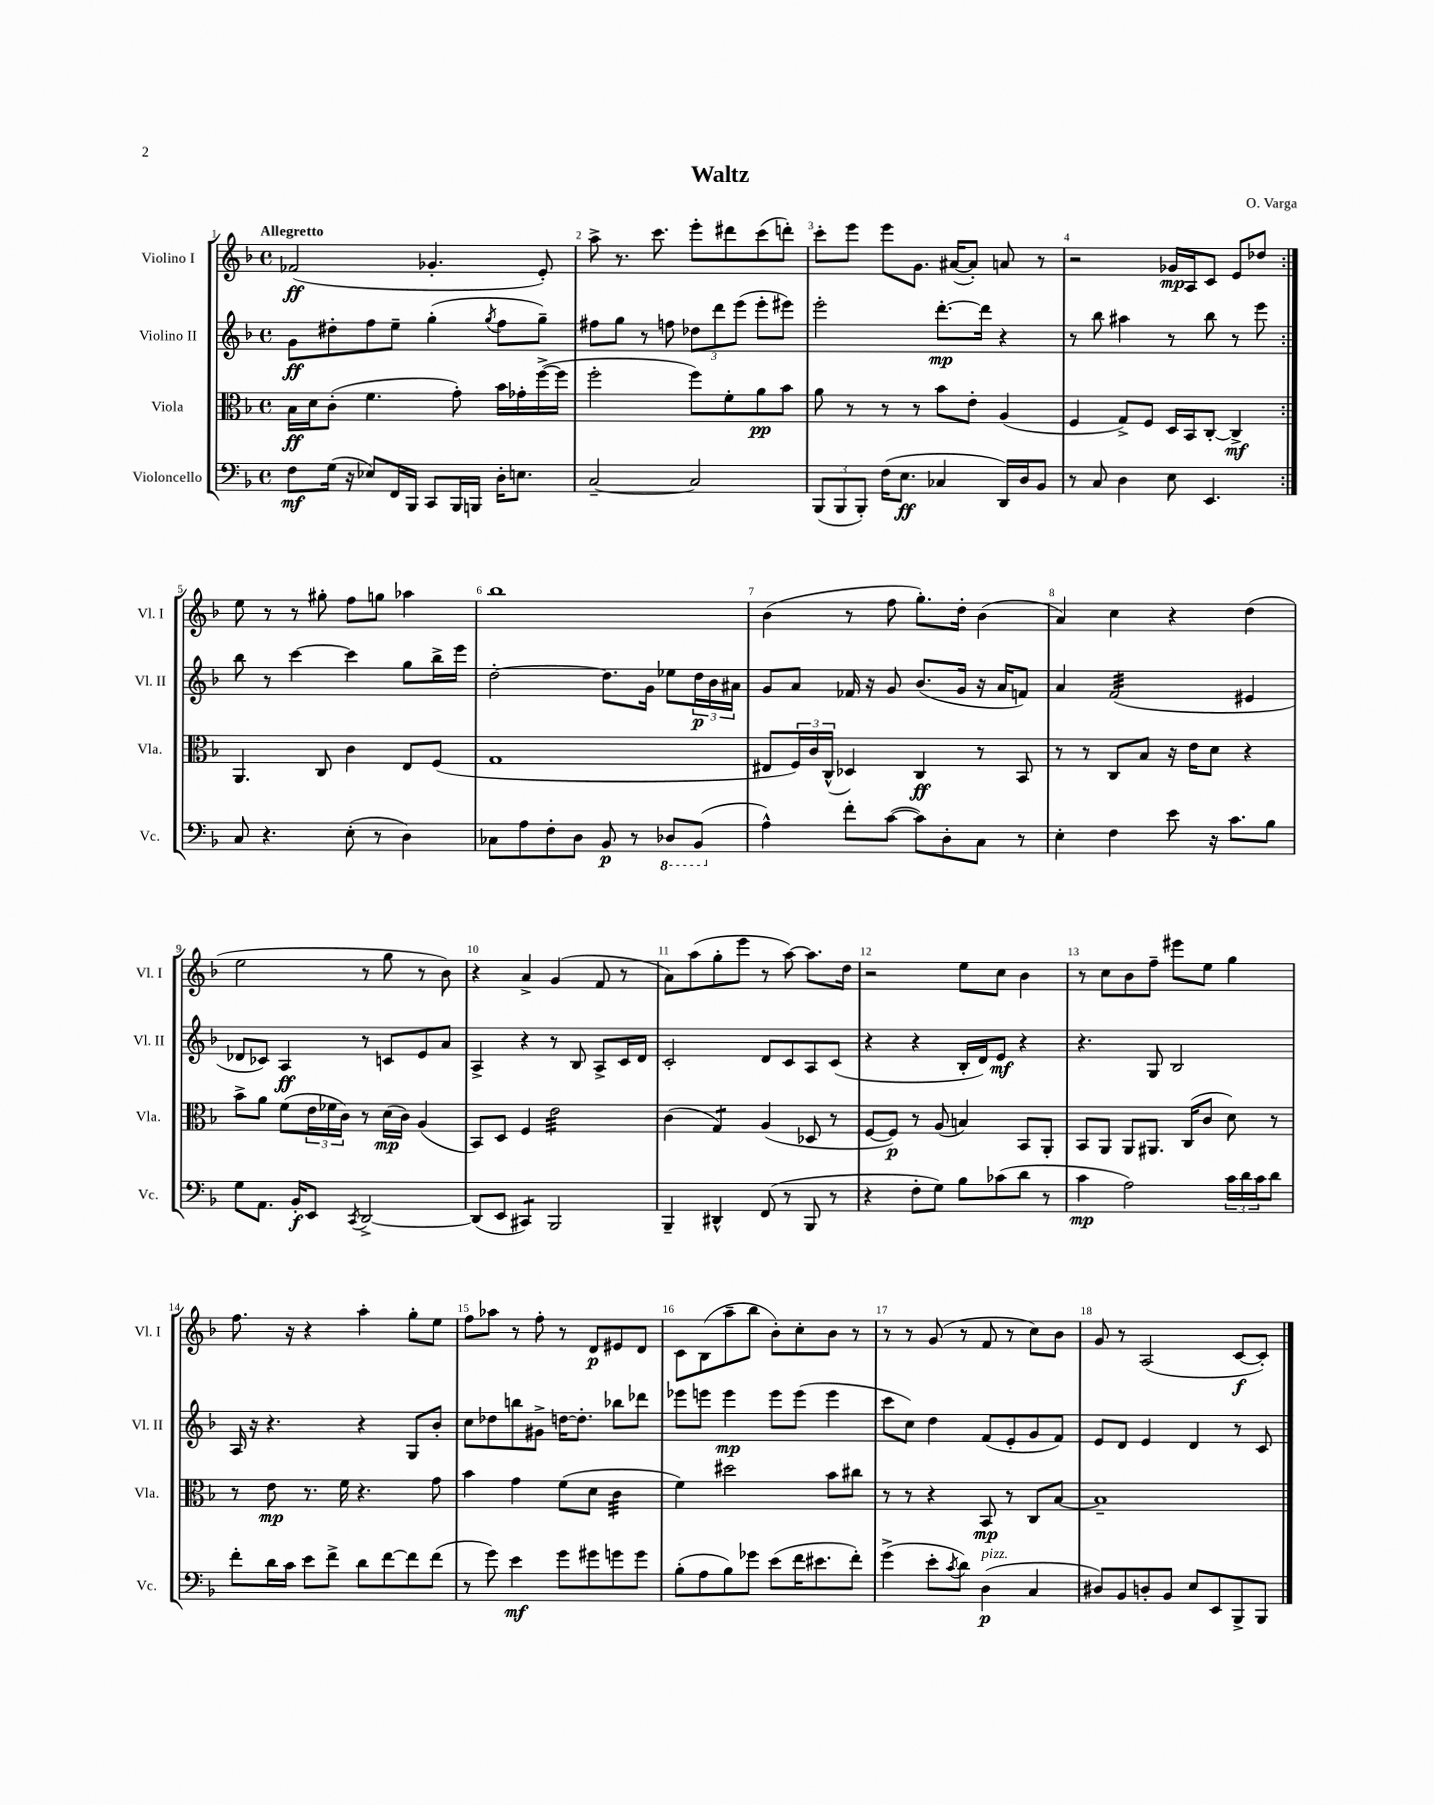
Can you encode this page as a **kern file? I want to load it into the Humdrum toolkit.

**kern	**kern	**kern	**kern
*staff4	*staff3	*staff2	*staff1
*clefF4	*clefC3	*clefG2	*clefG2
*k[b-]	*k[b-]	*k[b-]	*k[b-]
*M4/4	*M4/4	*M4/4	*M4/4
*met(c)	*met(c)	*met(c)	*met(c)
8F	16B-	8g	(2f-
.	16d	.	.
(16G	(8c'	8dd#'	.
16r	.	.	.
8E-)	4.f	8ff	.
16FF	.	8ee~	.
16BBB-	.	.	.
8CC	.	(4gg'	4.g-'
16BBB-	8g')	.	.
16BBB	.	.	.
.	.	8qgg	.
16D'	16b-	8ff	.
8.E	16g-'	.	.
.	([16ff^	8gg~)	8e')
.	16ff]	.	.
=	=	=	=
[2C~	2ff'	8ff#	8aa^
.	.	8gg	8.r
.	.	8r	.
.	.	.	8.ccc
.	.	8ff	.
2C]	8ff)	12dd-	8eee'
.	.	12ddd	.
.	8f'	.	8ddd#
.	.	(12eee	.
.	8a	8eee'	(8ccc
.	8b-	8eee#)	8ddd')
=	=	=	=
(12BBB-	8a	2eee'	8ccc'
12BBB-	.	.	.
.	8r	.	8eee
12BBB-')	.	.	.
(16F	8r	.	8eee
8.E	.	.	.
.	8r	.	8.g
4C-	8b-	[8.ddd'	.
.	.	.	([16a#
.	8e'	.	8a#'])
.	.	16ddd]	.
16DD)	(4A	4r	8a
16D	.	.	.
8BB-	.	.	8r
=	=	=	=
8r	4F	8r	2r
8C	.	8bb-	.
4D	8G^)	4aa#	.
.	8F	.	.
8E	16D	8r	16g-
.	16BB-	.	16A
4.EE	[8C'	8bb-	8c
.	4C^]	8r	8e
.	.	8eee	8dd-
=:|!	=:|!	=:|!	=:|!
8C	4.AA	8bb-	8ee
4.r	.	8r	8r
.	.	[4ccc	8r
.	8C	.	8gg#'
(8E'	4c	4ccc]	8ff
8r	.	.	8gg
4D)	8E	8gg	4aa-
.	(8F	16bb-^	.
.	.	16eee	.
=	=	=	=
8C-	1G	[2dd'	1bb-
8A	.	.	.
8F'	.	.	.
8D	.	.	.
8BB-	.	8.dd]	.
8r	.	.	.
.	.	16g	.
8DD-	.	8ee-	.
(8BBB-	.	24dd	.
.	.	24b-	.
.	.	24a#	.
=	=	=	=
4A^^)	8E#	8g	(4b-
.	24F)	8a	.
.	24c	.	.
.	(24C^^	.	.
8f'	4D-)	16f-	8r
.	.	16r	.
([8c	.	8g	8ff
8c])	4C	(8.b-	8.gg')
8D'	.	.	.
.	.	16g	16dd'
8C	8r	16r	(4b-
.	.	16a	.
8r	8BB-	8f)	.
=	=	=	=
4E'	8r	4a	4a)
.	8r	.	.
4F	8C	(2f	4cc
.	8B-	.	.
8e	16r	.	4r
.	16e	.	.
16r	8d	.	.
8.c	.	.	.
.	4r	4e#	(4dd
8B-	.	.	.
=	=	=	=
8G	8b-^	8d-	2ee
8.AA	8a	8c-)	.
.	(8f	4A	.
16BB-'	.	.	.
8EE	24e	.	.
.	24f-	.	.
.	24c)	.	.
8qCC	.	.	.
[2DD^	8r	8r	8r
.	(16d	8c	8gg
.	16c)	.	.
.	(4A	8e	8r
.	.	8a	8b-)
=	=	=	=
(8DD]	8BB-)	4A^	4r
8EE	8D	.	.
4CC#)	4F	4r	4a^
2BBB-	2e	8r	(4g
.	.	8B-	.
.	.	8A^	8f
.	.	16c	8r
.	.	16d	.
=	=	=	=
4BBB-~	(4c	2c'	8a)
.	.	.	(8aa
4DD#^^	4G)	.	8gg'
.	.	.	8eee
(8FF	(4A	8d	8r
8r	.	8c	[8aa)
8BBB-	8D-	8A	8.aa]
8r	8r	(8c	.
.	.	.	16dd
=	=	=	=
4r	[8F	4r	2r
.	8F])	.	.
8F'	8r	4r	.
8G)	(8A	.	.
8B-	4B)	16B-'	8ee
.	.	16d)	.
(8c-	.	8e	8cc
8d	8BB-	4r	4b-
8r	8AA'	.	.
=	=	=	=
4c	8BB-	4.r	8r
.	8AA	.	8cc
2A)	8AA	.	8b-
.	8.AA#	8G	8ff~
.	.	2B-	8eee#
.	(16C	.	.
.	8c	.	8ee
24c	8d)	.	4gg
24d	.	.	.
24c	.	.	.
8d	8r	.	.
=	=	=	=
8f'	8r	16A	8.ff
.	.	16r	.
16d	8e	4.r	.
16c	.	.	16r
8e	8.r	.	4r
8f^	.	.	.
.	16f	.	.
8d	4.r	4r	4aa'
[8f	.	.	.
8f]	.	8G	8gg'
(8f	8g	8b-'	8ee
=	=	=	=
8r	4b-	8cc	8ff
8g)	.	8dd-	8aa-
4e	4g	8bb	8r
.	.	8g#^	8ff'
8g	(8f	[16dd	8r
.	.	8.dd']	.
8g#	8d	.	8d
8g	4c	8bb-	8e#
8g	.	8ddd-	8d
=	=	=	=
(8B-'	4f)	8eee-	8c
8A	.	8eee	(8B-
8B-)	2dd#	4eee	8aa~
8g-	.	.	8bb-
(8e	.	8eee	8b-')
16f	.	(8eee	8cc'
8.e#	.	.	.
.	8b-	4eee	8b-
8f')	8cc#	.	8r
=	=	=	=
(4g^	8r	8ccc	8r
.	8r	8cc)	8r
8e'	4r	4dd	(8g
8qc	.	.	.
8d)	.	.	8r
(4D	8BB-	(8f	8f
.	8r	8e'	8r
4C	8C	8g	8cc)
.	[8B-	8f)	8b-
=	=	=	=
8D#)	1B-~]	8e	8g
8BB-	.	8d	8r
8D'	.	4e	(2A
8BB-	.	.	.
8E	.	4d	.
8EE	.	.	.
8BBB-^	.	8r	[8c
8BBB-	.	8c	8c'])
==	==	==	==
*-	*-	*-	*-
